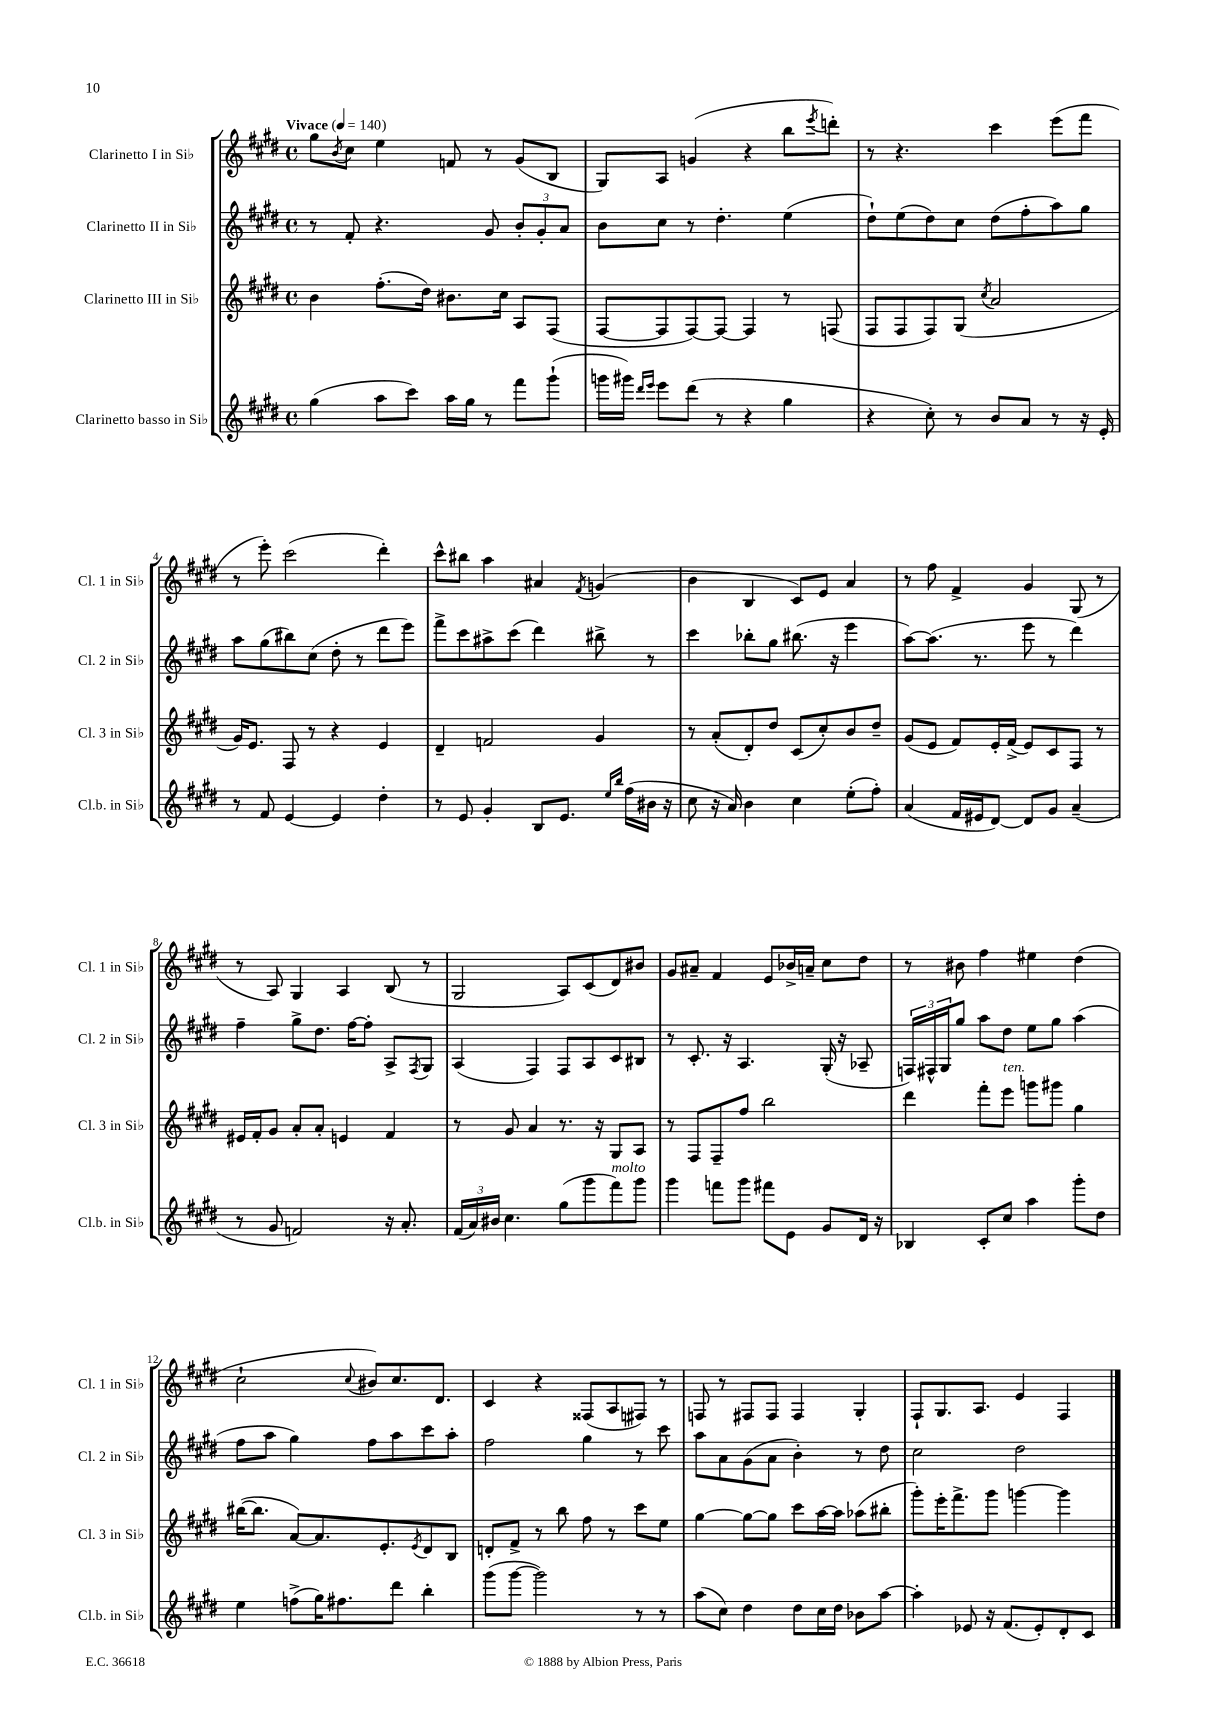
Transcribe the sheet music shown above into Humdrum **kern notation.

**kern	**kern	**kern	**kern
*part4	*part3	*part2	*part1
*staff4	*staff3	*staff2	*staff1
*I"Clarinetto basso in Si♭	*I"Clarinetto III in Si♭	*I"Clarinetto II in Si♭	*I"Clarinetto I in Si♭
*I'Cl.b. in Si♭	*I'Cl. 3 in Si♭	*I'Cl. 2 in Si♭	*I'Cl. 1 in Si♭
*clefG2	*clefG2	*clefG2	*clefG2
*k[f#c#g#d#]	*k[f#c#g#d#]	*k[f#c#g#d#]	*k[f#c#g#d#]
*M4/4	*M4/4	*M4/4	*M4/4
*met(c)	*met(c)	*met(c)	*met(c)
*MM140	*MM140	*MM140	*MM140
=1	=1	=1	=1
!	!	!	!LO:TX:a:B:t=Vivace
(4gg#\	4b\	8r	8gg#\L
.	.	.	8qb/
.	.	8f#'/	8cc#\J
8aa\L	(8.ff#'\L	4.r	4ee\
8ccc#\J)	.	.	.
.	16dd#\Jk)	.	.
16aa\LL	8.b#X\L	.	8fn/
16gg#\JJ	.	.	.
8r	.	8g#/	8r
.	16cc#\Jk	.	.
8fff#\L	8A/L	12b'/L	(8g#/L
.	.	12g#'/	.
(8ggg#`\J	(8F#/J	.	8B/J
.	.	12a/J	.
=2	=2	=2	=2
16gggn\LL	[8F#/L	8b\L	8G#/L)
16ggg#X\JJ)	.	.	.
16qqddd#/LL	.	.	.
16qqeee/JJ	.	.	.
8eee\L	8F#/]	8cc#\J	8A/J
(8ddd#\J	[8F#/)	8r	(4gn/
8r	8F#/J_	4.dd#'\	.
4r	4F#/]	.	4r
4gg#\	8r	(4ee\	8bb\L
.	.	.	8qeee/
.	(8Fn/	.	8dddn'\J)
=3	=3	=3	=3
4r	8F#/L	8dd#`\L)	8r
.	8F#/	(8ee\	4.r
8cc#'\)	8F#/)	8dd#\)	.
8r	(8G#/J	8cc#\J	.
.	8qcc#/	.	.
8b/L	2a/	(8dd#\L	4ccc#\
8a/J	.	8ff#'\	.
8r	.	8aa\)	(8eee\L
16r	.	8gg#\J	8fff#\J
16e'/	.	.	.
!!LO:LB:g=z
=4	=4	=4	=4
8r	16g#/KL)	8aa\L	8r
.	8.e/J	.	.
8f#/	.	(8gg#\	8eee'\)
[4e/	8F#/	8bb#X\)	(2ccc#\
.	8r	(8cc#\J	.
4e/]	4r	8dd#'\	.
.	.	8r	.
4dd#'\	4e/	8ddd#\L	4ddd#'\)
.	.	8eee\J)	.
=5	=5	=5	=5
8r	4d#~/	8fff#^\L	8ccc#^^\L
8e/	.	8ccc#\	8bb#X\J
4g#'/	2fn/	8aa#X^\	4aa\
.	.	(8ccc#\J	.
8B/L	.	4ddd#\)	4a#X/
8.e/J	.	.	.
.	.	.	8qf#/
.	4g#/	8bb#X^\	(4gn/
16qqee/LL	.	.	.
16qqbb/JJ	.	.	.
(16ff#\LL	.	.	.
16b#X\JJ	.	8r	.
16r	.	.	.
=6	=6	=6	=6
8cc#\	8r	4ccc#\	4b\
16r	(8a'/L	.	.
16a/)	.	.	.
4b\	8d#'/)	8bb-X'\L	4B/
.	8dd#/J	8gg#\J	.
4cc#\	(8c#/L	(8.bb#X\	8c#/L)
.	8cc#'/)	.	8e/J
.	.	16r	.
(8ee'\L	8b/	4eee\	4a/
8ff#'\J)	8dd#~/J	.	.
=7	=7	=7	=7
(4a/	(8g#/L	[8aa\L)	8r
.	8e/J	(8.aa\J]	8ff#\
16f#/LL	8f#/L)	.	4f#^/
16e#X/J	.	8.r	.
[8d#/J)	16e'/L	.	.
.	(16f#^/JJ	.	.
8d#/L]	8e/L)	8eee\	4g#/
8g#/J	8c#/	8r	.
(4a~/	8F#/J	4ddd#\)	(8G#/
.	8r	.	8r
!!LO:LB:g=z
=8	=8	=8	=8
8r	16e#X/LL	4ff#~\	8r
.	16f#'/J	.	.
8g#/	8g#/J	.	8A/)
2fn/)	8a'/L	8gg#^\L	4G#/
.	8a'/J	8.dd#\J	.
.	4en/	.	4A/
.	.	[16ff#\KL	.
.	.	8ff#'\J]	.
16r	4f#/	8A^/L	(8B/
8.a'/	.	.	.
.	.	8qF#/	.
.	.	8G#/J	8r
=9	=9	=9	=9
(24f#/LL	8r	(4A/	2G#/
24a/)	.	.	.
24b#X/JJ	.	.	.
4.cc#\	8g#/	.	.
.	4a/	4F#/)	.
(8gg#\L	8.r	8F#/L	8A/L)
8ggg#\	.	8A/	(8c#/
.	16r	.	.
!LO:TX:a:i:t=molto	!	!	!
8fff#\)	8G#/L	8c#/	8d#/)
8ggg#\J	8A/J	8B#X/J	8b#X/J
=10	=10	=10	=10
4ggg#\	8r	8r	8g#/L
.	8F#/L	8.c#'/	8a#X~/J
8fffn\L	8F#~/	.	4f#/
.	.	16r	.
8ggg#\J	8ff#/J	4.A/	.
8fff#X\L	2bb\	.	8e/L
8e\J	.	.	16b-X^/L
.	.	.	16an~/JJ
8g#/L	.	(16G#'/	8cc#\L
.	.	16r	.
16d#/Jk	.	8A-X~/	8dd#\J
16r	.	.	.
=11	=11	=11	=11
4B-X/	4ddd#\	24Fn/LL)	8r
.	.	24F#X^^/	.
.	.	24G#/J	.
.	.	8gg#/J	8b#X\
8c#'/L	8fff#'\L	8aa\L	4ff#\
!	!LO:TX:a:i:t=ten.	!	!
8cc#/J	8eee\J	8dd#\J	.
4aa\	8gggn\L	8ee\L	4ee#X\
.	8ggg#X\J	8gg#\J	.
8ggg#'\L	4gg#\	(4aa\	(4dd#\
8dd#\J	.	.	.
!!LO:LB:g=z
=12	=12	=12	=12
4ee\	([16bb#X\KL	8ff#\L	2cc#`\
.	8.bb#\J]	.	.
.	.	8aa\J	.
(8ffn^\L	[8a/L)	4gg#\)	.
16gg#\K)	8.a/]	.	.
8.ff#X\	.	.	.
.	.	.	8qqcc#/
.	.	8ff#\L	8b#X/L)
.	8.e'/	.	.
8ddd#\J	.	8aa\	8.cc#/
.	8qe/	.	.
4bb'\	8d#/	8ccc#\	.
.	.	.	8.d#/J
.	8B/J	8aa'\J	.
=13	=13	=13	=13
(8ggg#\L	8dn'/L	2ff#\	4c#/
[8ggg#\J	8f#^/J	.	.
2ggg#\])	8r	.	4r
.	8bb\	.	.
.	8ff#\	4gg#\	(8F##X/L
.	8r	.	8A/
8r	8ccc#\L	8r	8F#X/J)
8r	8ee\J	8ccc#\	8r
=14	=14	=14	=14
(8aa\L	[4gg#\	8aa\L	8Fn/
8cc#\J)	.	8a\	8r
4dd#\	8gg#\L_	(8g#\	8F#X/L
.	8gg#\J]	8a\J	8F#/J
8dd#\L	8ccc#\L	4b'\)	4F#/
16cc#\L	[16aa\L	.	.
16dd#\JJ	16aa\JJ]	.	.
8b-X\L	(8aa-X\L	8r	4G#'/
[8aa\J	8bb#X'\J	8dd#\	.
=15	=15	=15	=15
4aa'\]	8ggg#'\L)	2cc#\	8F#`/L
.	16eee'\K	.	8.G#/
.	8.fff#^\	.	.
8e-X/	.	.	.
.	.	.	8.A/J
16r	8ggg#\J	.	.
(8.f#/L	.	.	.
.	[4gggn\	2dd#\	4e/
8e-'/)	.	.	.
8d#'/	4ggg\]	.	4F#/
8c#/J	.	.	.
==	==	==	==
*-	*-	*-	*-
